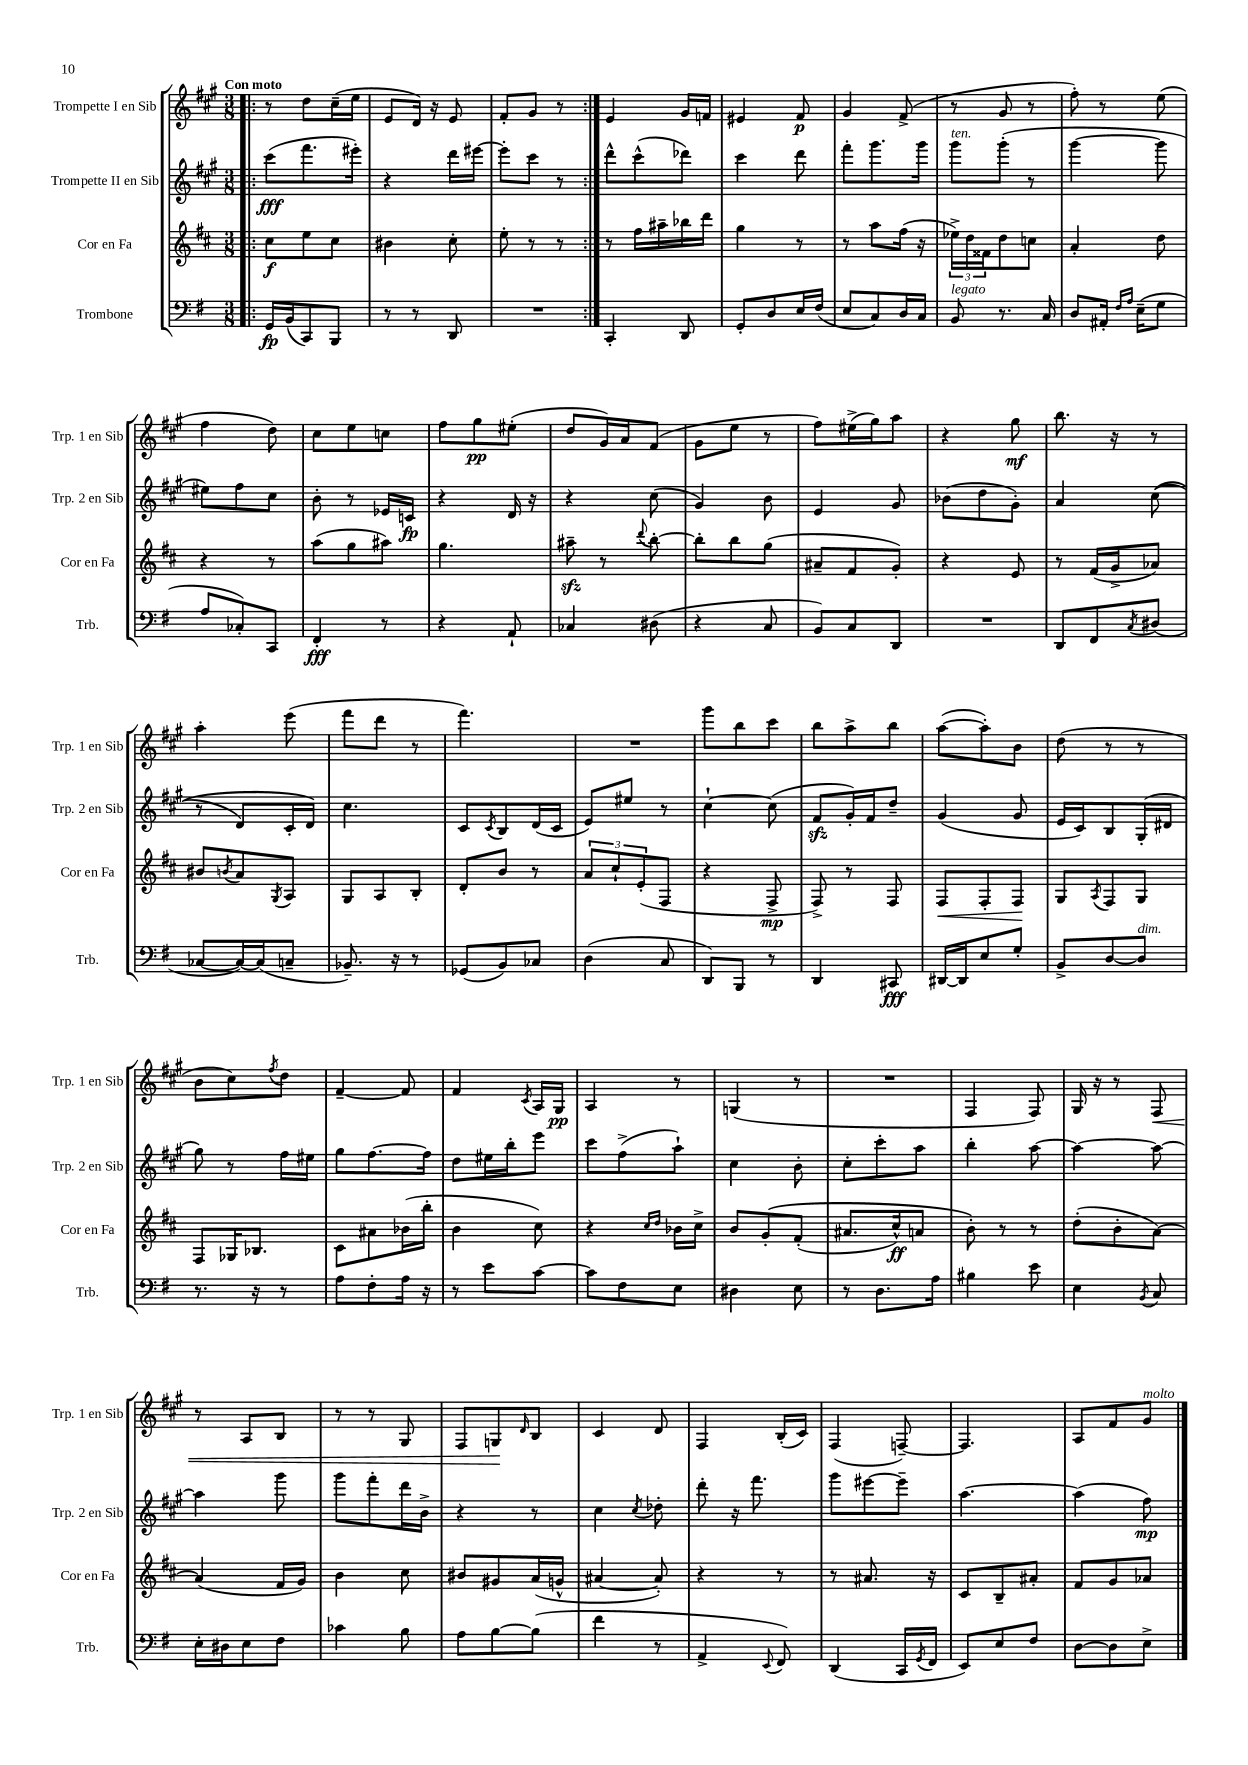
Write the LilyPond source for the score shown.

<<
\new StaffGroup <<
\new Staff = "s0" \with { instrumentName = "Trompette I en Sib" shortInstrumentName = "Trp. 1 en Sib" } {
    \clef treble \key a \major \numericTimeSignature \time 3/8 \tempo "Con moto"
    \repeat volta 2 { \bar ".|:" r8 d''8 cis''16--( e''16 |
    e'8 d'16) r16 e'8 |
    fis'8-. gis'8 r8 | }
    e'4 gis'16 f'16 |
    eis'4 fis'8\p |
    gis'4 fis'8->( |
    r8 gis'8 r8 |
    fis''8-.) r8 e''8( |
    fis''4 d''8) |
    cis''8 e''8 c''8 |
    fis''8 gis''8\pp eis''8-.( |
    d''8 gis'16) a'16 fis'8( |
    gis'8 e''8 r8 |
    fis''8) eis''16->( gis''16) a''8 |
    r4 gis''8\mf |
    b''8. r16 r8 |
    a''4-. e'''8( |
    fis'''8 d'''8 r8 |
    fis'''4.) |
    R4. |
    gis'''8 b''8 cis'''8 |
    b''8 a''8-> b''8 |
    a''8~( a''8-.) b'8 |
    d''8( r8 r8 |
    b'8 cis''8) \acciaccatura { fis''8 } d''8 |
    fis'4~-- fis'8 |
    fis'4 \acciaccatura { cis'8 } a16 gis16\pp |
    a4 r8 |
    g4( r8 |
    R4. |
    fis4 fis8) |
    gis16 r16 r8 fis8\< |
    r8 a8 b8 |
    r8 r8 gis8 |
    fis8 g8\! \grace { d'16 } b8 |
    cis'4 d'8 |
    fis4 b16-.( cis'16) |
    fis4( f8~--) |
    f4. |
    a8 fis'8 gis'8^\markup { \italic "molto" } \bar "|." |
}
\new Staff = "s1" \with { instrumentName = "Trompette II en Sib" shortInstrumentName = "Trp. 2 en Sib" } {
    \clef treble \key a \major \numericTimeSignature \time 3/8
    \repeat volta 2 { \bar ".|:" cis'''8\fff( fis'''8. eis'''16-.) |
    r4 d'''16 eis'''16~ |
    eis'''8-. cis'''8 r8 | }
    d'''8-^ cis'''8-^( des'''8) |
    cis'''4 d'''8 |
    fis'''8-. gis'''8. gis'''16 |
    gis'''8^\markup { \italic "ten." } gis'''8-.( r8 |
    gis'''4~ gis'''8 |
    eis''8) fis''8 cis''8 |
    b'8-. r8 ees'16 c'16\fp |
    r4 d'16 r16 |
    r4 cis''8( |
    gis'4) b'8 |
    e'4 gis'8 |
    bes'8( d''8 gis'8-.) |
    a'4 cis''8(\( |
    r8 d'8) cis'16-. d'16\) |
    cis''4. |
    cis'8 \acciaccatura { cis'8 } b8 d'16( cis'16 |
    e'8) eis''8 r8 |
    cis''4~-! cis''8( |
    fis'8\sfz gis'16-.) fis'16 d''8-- |
    gis'4( gis'8 |
    e'16 cis'16) b8 gis16-.( dis'16 |
    gis''8) r8 fis''16 eis''16 |
    gis''8 fis''8.~ fis''16 |
    d''8 eis''16 b''16-. e'''8 |
    cis'''8 fis''8->( a''8-!) |
    cis''4 b'8-. |
    cis''8-. cis'''8-. a''8 |
    b''4-. a''8~ |
    a''4~ a''8~ |
    a''4 gis'''8 |
    gis'''8 fis'''8-. d'''16 b'16-> |
    r4 r8 |
    cis''4 \acciaccatura { cis''8 } des''8-. |
    d'''8-. r16 fis'''8. |
    gis'''8 eis'''8~ eis'''8-- |
    a''4.~ |
    a''4( fis''8\mp) \bar "|." |
}
\new Staff = "s2" \with { instrumentName = "Cor en Fa" shortInstrumentName = "Cor en Fa" } {
    \clef treble \key d \major \numericTimeSignature \time 3/8
    \repeat volta 2 { \bar ".|:" cis''8\f e''8 cis''8 |
    bis'4 cis''8-. |
    e''8-. r8 r8 | }
    r8 fis''16 ais''16-- bes''16 d'''16 |
    g''4 r8 |
    r8 a''8 fis''16( r16 |
    \tuplet 3/2 { ees''16->) d''16 fisis'16 } d''8 c''8 |
    a'4-. d''8 |
    r4 r8 |
    a''8( g''8 ais''8) |
    g''4. |
    ais''8--\sfz r8 \appoggiatura { d'''8 } b''8~-. |
    b''8-. b''8 g''8( |
    ais'8-- fis'8 g'8-.) |
    r4 e'8 |
    r8 fis'16( g'16-> aes'8) |
    bis'8 \acciaccatura { b'8 } a'8 \acciaccatura { g8 } a8 |
    g8 a8 b8-. |
    d'8-. b'8 r8 |
    \tuplet 3/2 { a'8 cis''8-! e'8-.( } fis8 |
    r4 fis8->\mp |
    fis8->) r8 fis8 |
    fis8\< fis8-. fis8\! |
    g8 \acciaccatura { a8 } fis8 g8 |
    fis8 ges16 bes8. |
    cis'8 ais'8 bes'16( b''16-. |
    b'4 cis''8) |
    r4 \grace { cis''16 d''16 } bes'16 cis''16-> |
    b'8 g'8-.\( fis'8-.( |
    ais'8. cis''16-^\ff) a'8 |
    b'8-.\) r8 r8 |
    d''8-.( b'8-. a'8~) |
    a'4( fis'16 g'16) |
    b'4 cis''8 |
    bis'8 gis'8 a'16( g'16-^ |
    ais'4~ ais'8-.) |
    r4 r8 |
    r8 ais'8. r16 |
    cis'8 b8-- ais'8-. |
    fis'8 g'8 aes'8 \bar "|." |
}
\new Staff = "s3" \with { instrumentName = "Trombone" shortInstrumentName = "Trb." } {
    \clef bass \key g \major \numericTimeSignature \time 3/8
    \repeat volta 2 { \bar ".|:" g,16\fp b,16( c,8) b,,8 |
    r8 r8 d,8 |
    R4. | }
    c,4-. d,8 |
    g,8-. d8 e16 fis16( |
    e8 c8) d16 c16 |
    b,8^\markup { \italic "legato" } r8. c16 |
    d8 ais,16-. \grace { fis16 a16 } e16--( g8 |
    a8 ces8-.) c,8 |
    fis,4-.\fff r8 |
    r4 a,8-! |
    ces4 dis8( |
    r4 c8 |
    b,8) c8 d,8 |
    R4. |
    d,8 fis,8 \acciaccatura { c8 } dis8( |
    ces8~ ces16~) ces16( c8-- |
    bes,8.--) r16 r8 |
    ges,8( b,8) ces8 |
    d4( c8 |
    d,8) b,,8 r8 |
    d,4 cis,8\fff |
    dis,16~ dis,16 e8 g8-. |
    b,8-> d8~ d8^\markup { \italic "dim." } |
    r8. r16 r8 |
    a8 fis8-. a16 r16 |
    r8 e'8 c'8~ |
    c'8 fis8 e8 |
    dis4 e8 |
    r8 d8. a16 |
    bis4 e'8 |
    e4 \acciaccatura { b,8 } c8 |
    e16-. dis16 e8 fis8 |
    ces'4 b8 |
    a8 b8~ b8( |
    fis'4 r8 |
    a,4-> \appoggiatura { e,8 } fis,8) |
    d,4( c,16 \acciaccatura { g,8 } fis,16 |
    e,8) e8 fis8 |
    d8~ d8 e8-> \bar "|." |
}
>>
>>
\layout { \context { \Score \remove "Bar_number_engraver" } }
